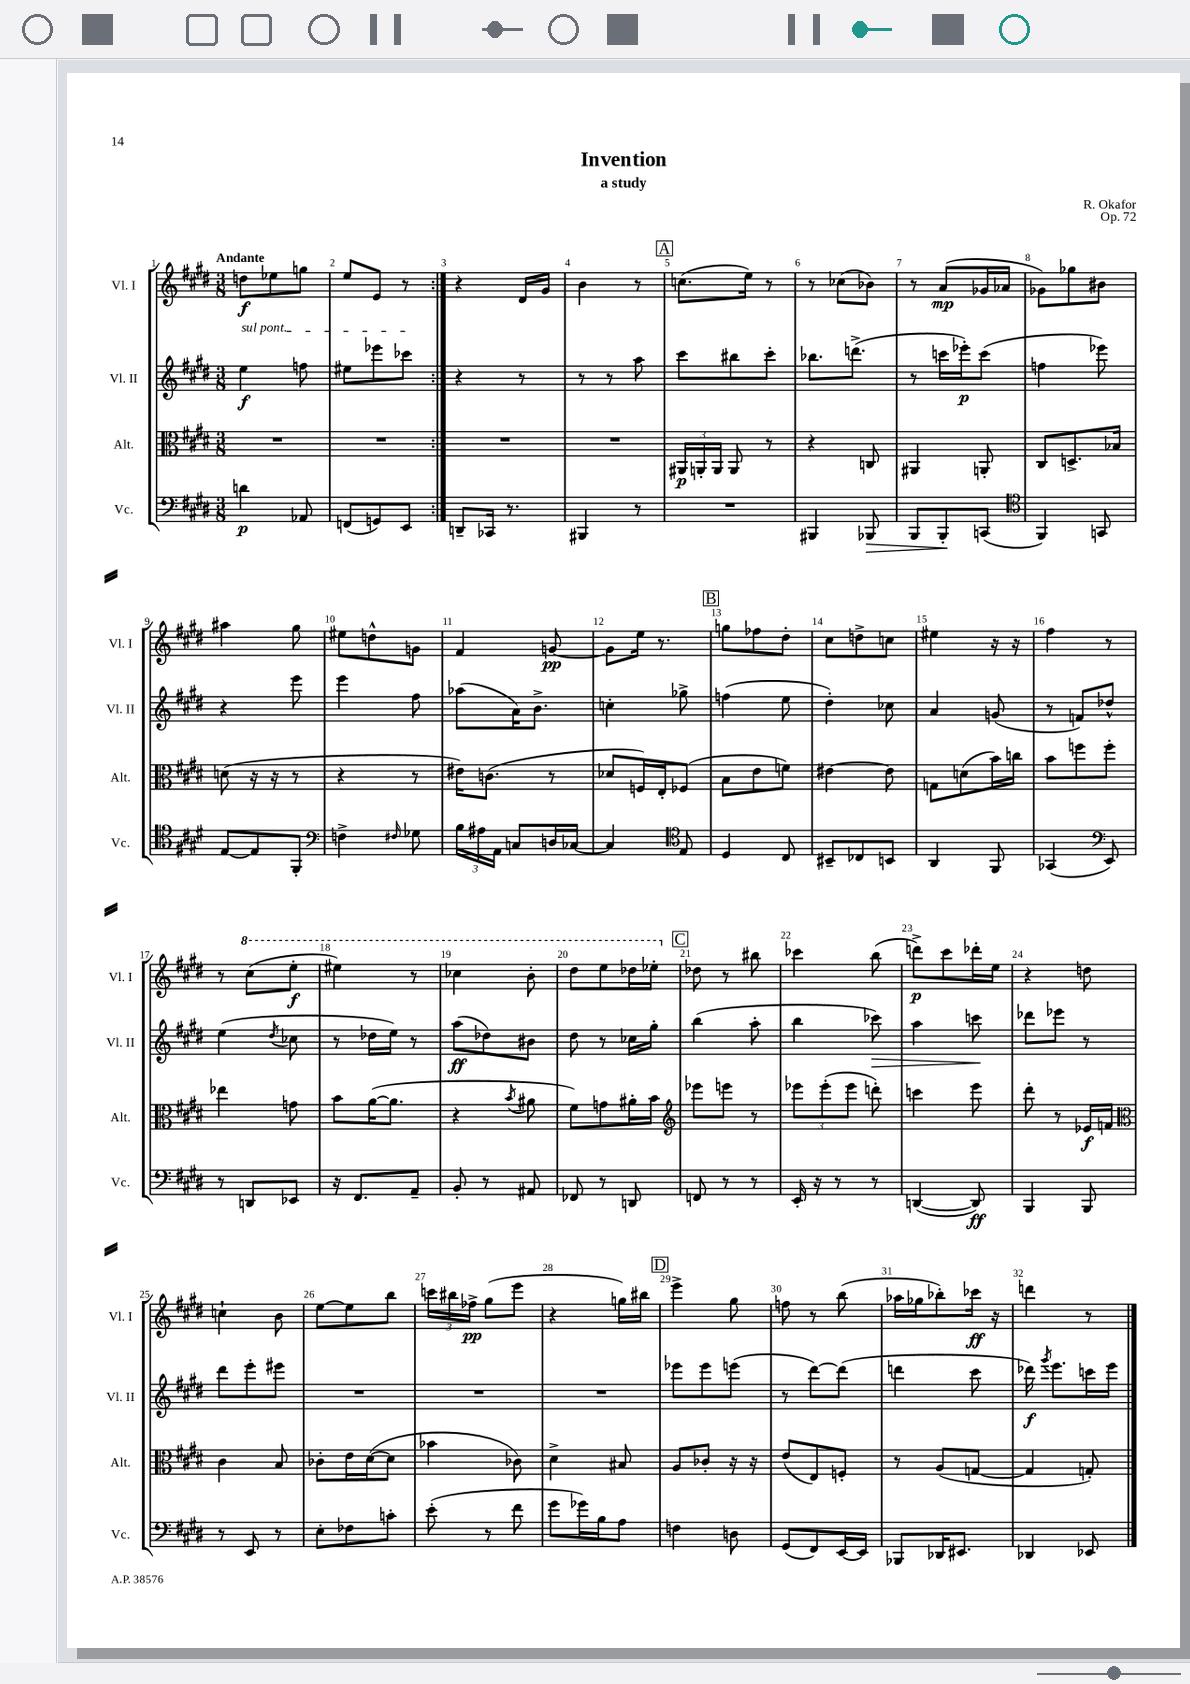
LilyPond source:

\header { title = "Invention" composer = "R. Okafor" subtitle = "a study" opus = "Op. 72" }
<<
\new StaffGroup <<
\new Staff = "s0" \with { instrumentName = "Vl. I" shortInstrumentName = "Vl. I" } {
    \clef treble \key e \major \numericTimeSignature \time 3/8 \tempo "Andante"
    \autoBeamOff \repeat volta 2 { d''8[\f ees''8 g''8] |
    e''8[ e'8] r8 | }
    r4 dis'16[ gis'16] |
    b'4 r8 |
    \mark \markup { \box "A" } c''8.[( e''16]) r8 |
    r8 ces''8[( bes'8]) |
    r8 a'8[\mp( ges'16 aes'16] |
    ges'8[) ges''8 bis'8] |
    ais''4 gis''8 |
    eis''8[ d''8-^ g'8] |
    fis'4 g'8~\pp |
    g'8[ e''16] r8. |
    \mark \markup { \box "B" } g''8[ fes''8 dis''8]-. |
    cis''8[ d''8-> c''8] |
    eis''4 r16 r16 |
    fis''4 r8 |
    r8 \ottava #1 cis'''8[( e'''8]-.\f |
    eis'''4) r8 |
    ces'''4 b''8-. |
    dis'''8[ e'''8 des'''16 ees'''16]-. \ottava #0 |
    \mark \markup { \box "C" } des''8 r8 bis''8 |
    ces'''4 b''8( |
    d'''8[->\p) cis'''8 des'''16-. e''16] |
    r4 d''8 |
    c''4-! b'8 |
    e''8[~ e''8 b''8] |
    \tuplet 3/2 { c'''16[ bis''16 fes''16]->\pp } gis''8[( e'''8] |
    r4 g''16[) bis''16] |
    \mark \markup { \box "D" } e'''4-> gis''8 |
    f''8 r8 b''8( |
    aes''16[ ges''16 bes''8-.) ces'''16]\ff r16 |
    d'''4 r8 \bar "|." |
}
\new Staff = "s1" \with { instrumentName = "Vl. II" shortInstrumentName = "Vl. II" } {
    \clef treble \key e \major \numericTimeSignature \time 3/8
    \autoBeamOff \repeat volta 2 { \once \override TextSpanner.bound-details.left.text = \markup { \italic "sul pont." } e''4\f\startTextSpan f''8 |
    eis''8[ ees'''8 ces'''8]\stopTextSpan | }
    r4 r8 |
    r8 r8 a''8 |
    \mark \markup { \box "A" } cis'''8[ bis''8 cis'''8]-. |
    bes''8.[ d'''8.]->( |
    r8 c'''16[ ees'''16-.\p) c'''8]( |
    f''4 ees'''8) |
    r4 e'''8 |
    e'''4 fis''8 |
    aes''8[( a'16) b'8.]-> |
    c''4-. ges''8-> |
    \mark \markup { \box "B" } f''4( e''8 |
    dis''4-.) ces''8 |
    a'4 g'8( |
    r8 f'8[) des''8]-^ |
    e''4( \acciaccatura { dis''8 } ces''8 |
    r8 des''16[ e''16]) r8 |
    a''8[\ff( des''8) bis'8] |
    dis''8 r8 ces''16[ gis''16]-. |
    \mark \markup { \box "C" } b''4( a''8-. |
    b''4 ces'''8\>) |
    a''4 c'''8\! |
    des'''8[ ees'''8] r8 |
    dis'''8[ e'''8-. eis'''8] |
    R4. |
    R4. |
    R4. |
    \mark \markup { \box "D" } ees'''8[ ees'''8 e'''8]( |
    r8 dis'''8[~) dis'''8]( |
    d'''4 cis'''8 |
    des'''16\f) \acciaccatura { gis'''8 } e'''8.[ c'''16 e'''16] \bar "|." |
}
\new Staff = "s2" \with { instrumentName = "Alt." shortInstrumentName = "Alt." } {
    \clef alto \key e \major \numericTimeSignature \time 3/8
    \autoBeamOff \repeat volta 2 { R4. |
    R4. | }
    R4. |
    R4. |
    \mark \markup { \box "A" } \tuplet 3/2 { ais,16[\p a,16-. a,16] } a,8 r8 |
    r4 c8 |
    ais,4 a,8-. |
    cis8[ d8.-> bes16] |
    d'8( r16 r16 r8 |
    r4 r8 |
    eis'16[) c'8.]( r8 |
    des'8[ f16) e16-. fes8]( |
    \mark \markup { \box "B" } b8[ e'8 f'8]) |
    eis'4~ eis'8 |
    g8[ d'8( b'16) c''16] |
    b'8[ f''8 f''8]-. |
    ees''4 g'8 |
    b'8[ a'16~( a'8.] |
    r4 \acciaccatura { b'8 } ais'8 |
    fis'8[) g'8 ais'16-. b'16] |
    \mark \markup { \box "C" } \clef treble ees'''8[ e'''8] r8 |
    \tuplet 3/2 { ees'''8[ ees'''8-.( ees'''8] } d'''8-.) |
    c'''4 e'''8 |
    dis'''8-. r8 ees'16[\f f'16] |
    \clef alto cis'4 b8 |
    ces'8[-. e'16 dis'16~( dis'8] |
    bes'4 ces'8) |
    dis'4-> bis8 |
    \mark \markup { \box "D" } a8[ ces'8]-. r16 r16 |
    e'8[( e8) f8]-. |
    r8 a8[( g8]~ |
    g4 g8-.) \bar "|." |
}
\new Staff = "s3" \with { instrumentName = "Vc." shortInstrumentName = "Vc." } {
    \clef bass \key e \major \numericTimeSignature \time 3/8
    \autoBeamOff \repeat volta 2 { d'4\p aes,8 |
    f,8[( g,8) e,8] | }
    d,8[-- ces,16] r8. |
    bis,,4 r8 |
    \mark \markup { \box "A" } R4. |
    bis,,4 bes,,8\> |
    b,,8[ b,,8-.\! c,8]( |
    \clef tenor fis,4) g,8 |
    e8[~ e8 fis,8]-. |
    \clef bass f4-> \grace { fis16 } ges8 |
    \tuplet 3/2 { b16[ ais16 a,16] } c8[ d16 ces16]~ |
    ces4 \clef tenor e8 |
    \mark \markup { \box "B" } dis4 cis8 |
    bis,8[-- ces8 b,8] |
    a,4 fis,8 |
    ges,4( \clef bass e,8) |
    r8 d,8[ ees,8] |
    r16 fis,8.[ a,8]-- |
    b,8-. r8 ais,8 |
    fes,8 r8 d,8 |
    \mark \markup { \box "C" } f,8 r8 r8 |
    e,16-. r16 r8 r8 |
    d,4~( d,8\ff) |
    b,,4 b,,8 |
    r8 e,8 r8 |
    e8[-. fes8 c'8]-. |
    e'8-.( r8 fis'8 |
    gis'8[ ges'16) b16 a8] |
    \mark \markup { \box "D" } f4 d8 |
    gis,8[( fis,8) e,16~ e,16] |
    bes,,8[ des,16 eis,8.] |
    des,4 ees,8 \bar "|." |
}
>>
>>
\layout { \context { \Score \override BarNumber.break-visibility = ##(#f #t #t) barNumberVisibility = #all-bar-numbers-visible } }
